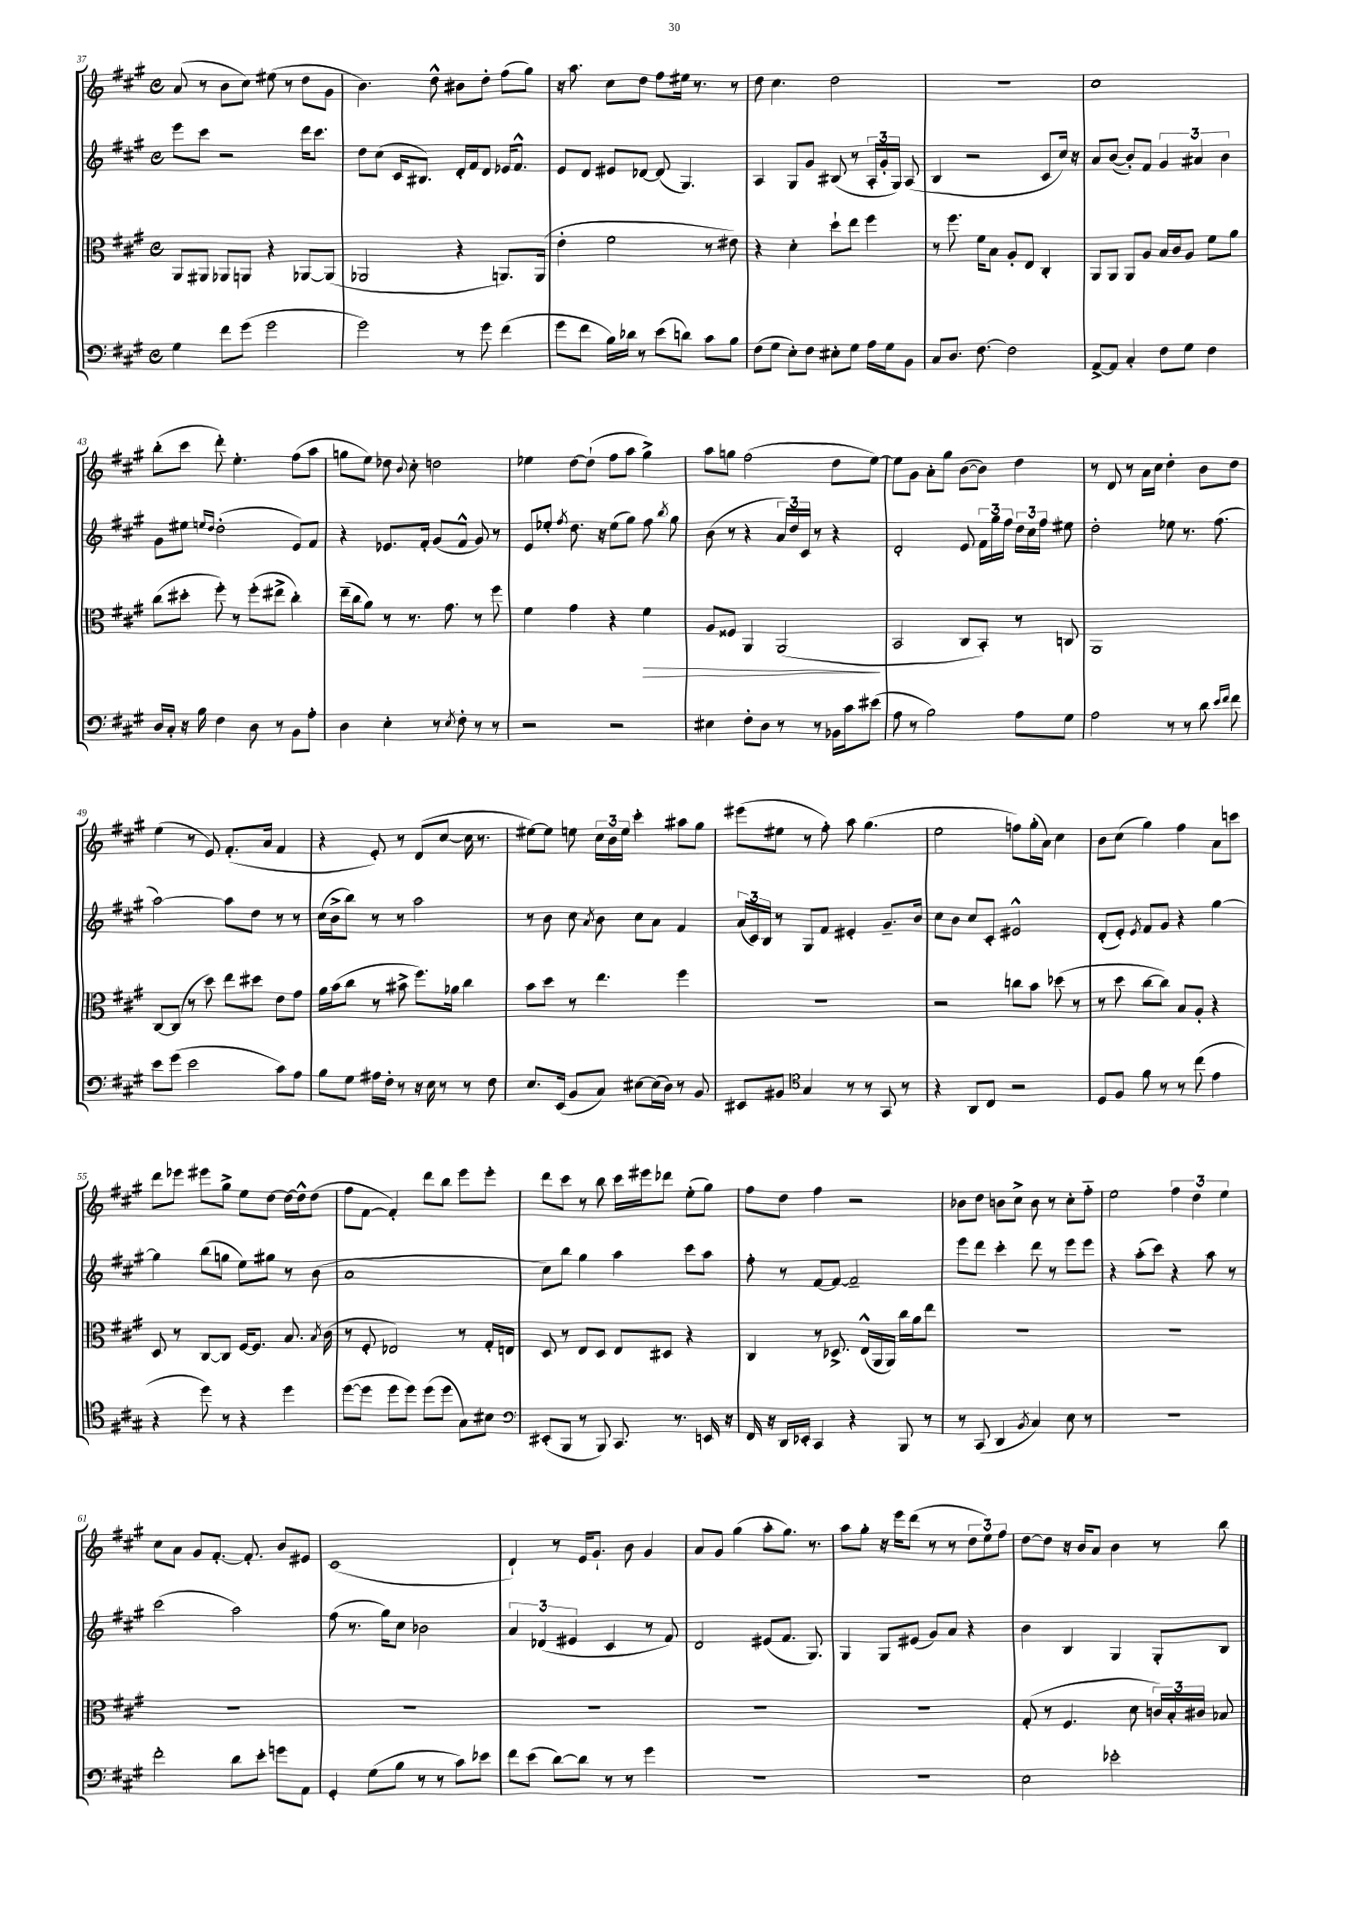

**kern	**kern	**dynam	**kern	**kern
*part4	*part3	*part3	*part2	*part1
*staff4	*staff3	*staff3	*staff2	*staff1
*clefF4	*clefC3	*	*clefG2	*clefG2
*k[f#c#g#]	*k[f#c#g#]	*	*k[f#c#g#]	*k[f#c#g#]
*M4/4	*M4/4	*	*M4/4	*M4/4
*met(c)	*met(c)	*	*met(c)	*met(c)
=37	=37	=37	=37	=37
4G#\	8AA/L	.	8eee\L	(8a/
.	8AA#X/J	.	8ccc#\J	8r
8f#\L	8AA-X/L	.	2r	8b\L
(8g#\J	8AAn/J	.	.	8cc#\J)
2g#\	4r	.	.	(8ee#X\
.	.	.	.	8r
.	[8AA-X/L	.	16ddd\KL	8dd\L
.	.	.	8.ccc#\J	.
.	(8AA-/J]	.	.	8g#\J
=38	=38	=38	=38	=38
2g#\)	2AA-X/	.	8dd\L	4.b\)
.	.	.	(8cc#\J	.
.	.	.	16c#/KL	.
.	.	.	8.B#X/J)	.
.	.	.	.	8dd^^\
8r	4r	.	16d'/LL	8b#X\L
.	.	.	16f#/J	.
8g#\	.	.	8d/J	8dd'\J
(4f#\	8.AAn/L)	.	16e-X/KL	(8ff#\L
.	.	.	8.f#^^/J	.
.	.	.	.	8gg#\J)
.	(16AA/Jk	.	.	.
=39	=39	=39	=39	=39
8g#\L	4e'\	.	8e/L	16r
.	.	.	.	8.aa\
8f#\J	.	.	8d/J	.
16B\LL)	2f#\	.	8e#X/L	8cc#\L
16d-X\JJ	.	.	.	.
8r	.	.	[8d-X/J	8dd\J
(8e\L	.	.	(8d-/]	8ff#\L
8dn\J)	.	.	4.G#/)	16ee#X\Jk
.	.	.	.	8.r
8c#\L	8r	.	.	.
8B\J	8e#X\)	.	.	8r
=40	=40	=40	=40	=40
(8F#\L	4r	.	4A/	8dd\
8G#\J	.	.	.	4.cc#\
8E'\L)	4d'\	.	8G#/L	.
8F#\J	.	.	8g#/J	.
8E#X'\L	8dd`\L	.	(8B#X/	2dd\
8G#\J	8ee\J	.	8r	.
16A\LL	4ff#\	.	24A'/LL	.
.	.	.	24g#'/	.
16G#\J	.	.	.	.
.	.	.	24G#/JJ)	.
8BB\J	.	.	(8A/	.
=41	=41	=41	=41	=41
8C#/L	8r	.	4B/	1r
8.D/J	8.ff#\	.	.	.
.	.	.	2r	.
[8.F#\	16f#\KL	.	.	.
.	8B\J	.	.	.
2F#\]	8A'/L	.	.	.
.	8E/J	.	.	.
.	4C#'/	.	8c#/L	.
.	.	.	16cc#/Jk)	.
.	.	.	16r	.
=42	=42	=42	=42	=42
[8AA^/L	8AA/L	.	8a/L	1cc#
8AA/J]	8AA/J	.	([8b/J	.
4C#'/	8AA/L	.	8b'/L])	.
.	8A/J	.	8f#/J	.
8F#\L	16B/LL	.	6g#/	.
.	16c#/J	.	.	.
8G#\J	8A/J	.	.	.
.	.	.	6a#X/	.
4F#\	8f#\L	.	.	.
.	.	.	6b\	.
.	8a\J	.	.	.
!!LO:LB:g=z
=43	=43	=43	=43	=43
16D/LL	(8cc#\L	.	8g#\L	(8bb'\L
16C#'/JJ	.	.	.	.
16r	8dd#X'\J	.	8ee#X\J	8ccc#\J
16B\	.	.	.	.
.	.	.	16qqeen/LL	.
.	.	.	16qqdd/JJ	.
4F#\	8ff#'\)	.	(2dd'\	8ddd'\)
.	8r	.	.	4.ee'\
8D\	(8ff#'\L	.	.	.
8r	8ee#X^\J	.	.	.
8BB\L	4cc#'\)	.	8e/L)	(8ff#\L
8A'\J	.	.	8f#/J	8aa\J
=44	=44	=44	=44	=44
4D\	(16ee~\LL	.	4r	8ggn\L
.	16cc#\J	.	.	.
.	8a\J)	.	.	8ee\J)
4E'\	8r	.	8.e-X/L	8dd-X\
.	.	.	.	8qqb/
.	8.r	.	.	8cc#'\
.	.	.	16f#'/Jk	.
8r	.	.	(8g#/L	2ddn\
.	8.g#\	.	.	.
8qE/	.	.	.	.
8F#'\	.	.	8f#^^/J	.
8r	8r	.	8g#/)	.
8r	8ff#\	.	8r	.
=45	=45	=45	=45	=45
2r	4f#\	.	8e/L	4ee-X\
.	.	.	8ee-X'/J	.
.	.	.	8qff#/	.
.	4g#\	.	8.dd\	[8dd\L
.	.	.	.	(8dd`\J]
.	.	.	16r	.
2r	4r	.	(8ee-\L	8ff#\L
.	.	.	8gg#\J)	8aa\J
!	!	!LO:HP:b	!	!
.	4f#\	>	8ff#\	4gg#^\)
.	.	.	8qbb/	.
.	.	.	8gg#\	.
=46	=46	=46	=46	=46
4E#X\	8A/L	.	(8b\	8aa\L
.	8F##X/J	.	8r	8ggn\J
8F#'\L	4AA/	.	4r	(2ff#\
8D\J	.	.	.	.
8r	(2AA/	.	24a/LL)	.
.	.	.	24dd/	.
.	.	.	24c#/JJ	.
8r	.	.	8r	.
16BB-X\LL	.	.	4r	8dd\L
16c#\J	.	.	.	.
(8e#X\J	.	.	.	[8ee\J)
.	.	]	.	.
=47	=47	=47	=47	=47
8A\	2BB/	.	2d'/	8ee\L]
8r	.	.	.	8g#\J
2B\)	.	.	.	8a'\L
.	.	.	.	8gg#\J
.	8C#/L	.	8e/	([8b\L
.	8BB'/J)	.	24f#\LL	8b\J])
.	.	.	24gg#\	.
.	.	.	24ff#\JJ	.
8A\L	8r	.	24dd\LL	4dd\
.	.	.	24cc#\	.
.	.	.	24ff#\JJ	.
8G#\J	8Cn/	.	8ee#X\	.
=48	=48	=48	=48	=48
2A\	1AA	.	2dd'\	8r
.	.	.	.	8d/
.	.	.	.	8r
.	.	.	.	16a\LL
.	.	.	.	16cc#\JJ
8r	.	.	8ee-X\	4dd'\
8r	.	.	8.r	.
8d\	.	.	.	8b\L
.	.	.	(8.ff#\	.
16qqe/LL	.	.	.	.
16qqf#/JJ	.	.	.	.
8f#\	.	.	.	8dd\J
!!LO:LB:g=z
=49	=49	=49	=49	=49
8e\L	[8C#/L	.	[2aa\)	(4ee\
(8g#\J	(8C#/J]	.	.	.
2e\	8r	.	.	8r
.	8dd\)	.	.	8e/)
.	8ee\L	.	8aa\L]	(8.f#'/L
.	8dd#X\J	.	8dd\J	.
.	.	.	.	16a/Jk
8c#\L)	8e\L	.	8r	4f#/
8A\J	8g#\J	.	8r	.
=50	=50	=50	=50	=50
8B\L	16a\LL	.	(16cc#\LL	4r
.	(16b\J	.	16b^\J	.
8G#\J	8cc#\J	.	8bb\J)	.
16A#X\LL	8r	.	8r	8e'/)
16F#'\JJ	.	.	.	.
8r	8b#X^\	.	8r	8r
16r	8.ff#\L)	.	2aa\	(8d/L
16E\	.	.	.	.
8r	.	.	.	[8cc#/J
.	16a-X\Jk	.	.	.
8r	4cc#\	.	.	16cc#\]
.	.	.	.	8.r
8F#\	.	.	.	.
=51	=51	=51	=51	=51
8.E/L	8b\L	.	8r	[8ee#X\L)
.	8dd\J	.	8b\	8ee#\J]
(16EE/Jk	.	.	.	.
8BB/L	8r	.	8cc#\	8een\
.	.	.	8qa/	.
8C#/J)	4.ee\	.	8b\	24cc#\LL
.	.	.	.	24b\
.	.	.	.	24ee\JJ
[8E#X\L	.	.	8cc#\L	4ccc#'\
(16E#\L]	.	.	8a\J	.
16D\JJ)	.	.	.	.
8r	4ff#\	.	4f#/	8aa#X\L
8BB/	.	.	.	8gg#\J
=52	=52	=52	=52	=52
8EE#X/L	1r	.	(24a/LL	(8eee#X\L
.	.	.	24c#/)	.
.	.	.	24B/JJ	.
8BB#X/J	.	.	8r	8ee#X\J
*clefC4	*	*	*	*
4G#/	.	.	8G#/L	8r
.	.	.	8f#/J	8ff#'\)
8r	.	.	4e#X'/	8aa\
8r	.	.	.	(4.gg#\
8GG#/	.	.	8.g#~/L	.
8r	.	.	.	.
.	.	.	16b/Jk	.
=53	=53	=53	=53	=53
4r	2r	.	8cc#\L	2ee\
.	.	.	8b\J	.
8AA/L	.	.	8cc#/L	.
8C#/J	.	.	8c#'/J	.
2r	8ccn\L	.	2e#X^^/	8ffn\L)
.	8b\J	.	.	(16gg#'\L
.	.	.	.	16a\JJ)
.	(8dd-X\	.	.	4cc#\
.	8r	.	.	.
=54	=54	=54	=54	=54
8D/L	8r	.	(8d'/L	8b\L
8F#/J	8dd\	.	8e'/J)	(8cc#\J
.	.	.	8qe/	.
8f#\	[8cc#\L	.	8f#/L	4gg#\)
8r	8cc#\J])	.	8g#/J	.
8r	8B/L	.	4r	4ff#\
(8cc#\	8A'/J	.	.	.
4e\	4r	.	[4gg#\	8a\L
.	.	.	.	8cccn\J
!!LO:LB:g=z
=55	=55	=55	=55	=55
4r	8D/	.	4gg#\]	8ddd\L
.	8r	.	.	8eee-X\J
8dd\)	[8C#/L	.	(8bb\L	8eee#X\L
8r	8C#/J]	.	8ggn\J	8gg#^\J
4r	[16F#/KL	.	8ee\L)	8ee\L
.	8.F#/J]	.	.	.
.	.	.	8gg#X\J	[8dd\J
4dd\	8.B/	.	8r	16dd\LL_
.	.	.	.	16dd^^\J]
.	.	.	(8b\	(8dd\J
.	8qB/	.	.	.
.	(16c#\	.	.	.
=56	=56	=56	=56	=56
([8dd\L	8r	.	1a	8ff#\L
8dd\J]	8F#'/	.	.	[8f#\J
8dd\L	2E-X/)	.	.	4f#'/])
8dd\J)	.	.	.	.
(8dd\L	.	.	.	8ddd\L
8dd\J	.	.	.	8bb\J
8G#\L)	8r	.	.	8eee\L
8B#X\J	16G#'/LL	.	.	8eee'\J
.	16En/JJ	.	.	.
=57	=57	=57	=57	=57
*clefF4	*	*	*	*
(8EE#X'/L	8D/	.	8cc#\L)	8ddd\L
8BBB/J	8r	.	8bb\J	8ccc#\J
8r	8E/L	.	4gg#\	8r
8BBB/)	8D/J	.	.	8bb\
8.CC#/	8E/L	.	4aa\	16ccc#\LL
.	.	.	.	16eee#X\J
.	8D#X/J	.	.	8ddd-X\J
8.r	.	.	.	.
.	4r	.	8ccc#\L	(8ee'\L
16EEn/	.	.	8aa\J	8gg#\J)
16r	.	.	.	.
=58	=58	=58	=58	=58
16FF#/	4C#/	.	8ff#'\	8ff#\L
16r	.	.	.	.
16DD/LL	.	.	8r	8dd\J
16EE-X'/JJ	.	.	.	.
4CC#/	8r	.	[8f#/L	4ff#\
.	8.D-X^/	.	8f#/J_	.
4r	.	.	2f#~/]	2r
.	(16E^^/LL	.	.	.
.	16AA/	.	.	.
.	16AA/JJ)	.	.	.
8BBB/	16cc#\LL	.	.	.
.	16a\J	.	.	.
8r	8ee\J	.	.	.
=59	=59	=59	=59	=59
8r	1r	.	8eee\L	8b-X\L
(8CC#/	.	.	8ddd\J	8dd\J
4DD/	.	.	4ccc#'\	8bn\L
.	.	.	.	8cc#^\J
8qBB/	.	.	.	.
4C#/)	.	.	8ddd\	8b\
.	.	.	8r	8r
8E\	.	.	8eee\L	8cc#'\L
8r	.	.	8eee\J	8ff#\J
=60	=60	=60	=60	=60
1r	1r	.	4r	2ee\
.	.	.	(8aa'\L	.
.	.	.	8ccc#\J)	.
.	.	.	4r	6ff#\
.	.	.	.	6dd\
.	.	.	8aa\	.
.	.	.	.	6ee\
.	.	.	8r	.
!!LO:LB:g=z
=61	=61	=61	=61	=61
2f#'\	1r	.	(2ccc#\	8cc#\L
.	.	.	.	8a\J
.	.	.	.	8g#/L
.	.	.	.	[8.f#'/J
8d\L	.	.	2aa\)	.
.	.	.	.	8.f#'/]
8e'\J	.	.	.	.
8gn\L	.	.	.	8b/L
8AA\J	.	.	.	8e#X/J
=62	=62	=62	=62	=62
4GG#'/	1r	.	(8ff#\	(1c#
.	.	.	8.r	.
(8G#\L	.	.	.	.
.	.	.	16gg#\KL)	.
8B\J	.	.	8cc#\J	.
8r	.	.	2b-X\	.
8r	.	.	.	.
8c#\L)	.	.	.	.
8e-X\J	.	.	.	.
=63	=63	=63	=63	=63
8f#\L	1r	.	6a/	4d`/)
(8e\J	.	.	.	.
.	.	.	(6d-X/	.
[8d\L)	.	.	.	8r
.	.	.	6e#X/	.
8d\J]	.	.	.	16e/KL
.	.	.	.	8.g#`/J
8r	.	.	4c#/	.
8r	.	.	.	8b\
4g#\	.	.	8r	4g#/
.	.	.	8f#/)	.
=64	=64	=64	=64	=64
1r	1r	.	2d/	8a/L
.	.	.	.	8g#/J
.	.	.	.	(4gg#\
.	.	.	(8e#X/L	8aa'\L
.	.	.	8.f#/J	8.gg#\J)
.	.	.	8.G#/)	8.r
=65	=65	=65	=65	=65
1r	1r	.	4G#/	8aa\L
.	.	.	.	8gg#'\J
.	.	.	8G#/L	16r
.	.	.	.	16eee\KL
.	.	.	(8e#X/J	(8ddd\J
.	.	.	8g#/L)	8r
.	.	.	8a/J	8r
.	.	.	4r	12dd\L
.	.	.	.	12ee\)
.	.	.	.	12ff#\J
=66	=66	=66	=66	=66
2E\	(8G#'/	.	4b\	[8dd\L
.	8r	.	.	8dd\J]
.	4.F#/	.	4B/	16r
.	.	.	.	16b/KL
.	.	.	.	8a/J
2e-X'\	.	.	4G#/	4b\
.	8d\	.	.	.
.	24cn/LL)	.	8G#'/L	8r
.	24B'/	.	.	.
.	24c#X/JJ	.	.	.
.	8B-X/	.	8B/J	8bb\
==	==	==	==	==
*-	*-	*-	*-	*-
